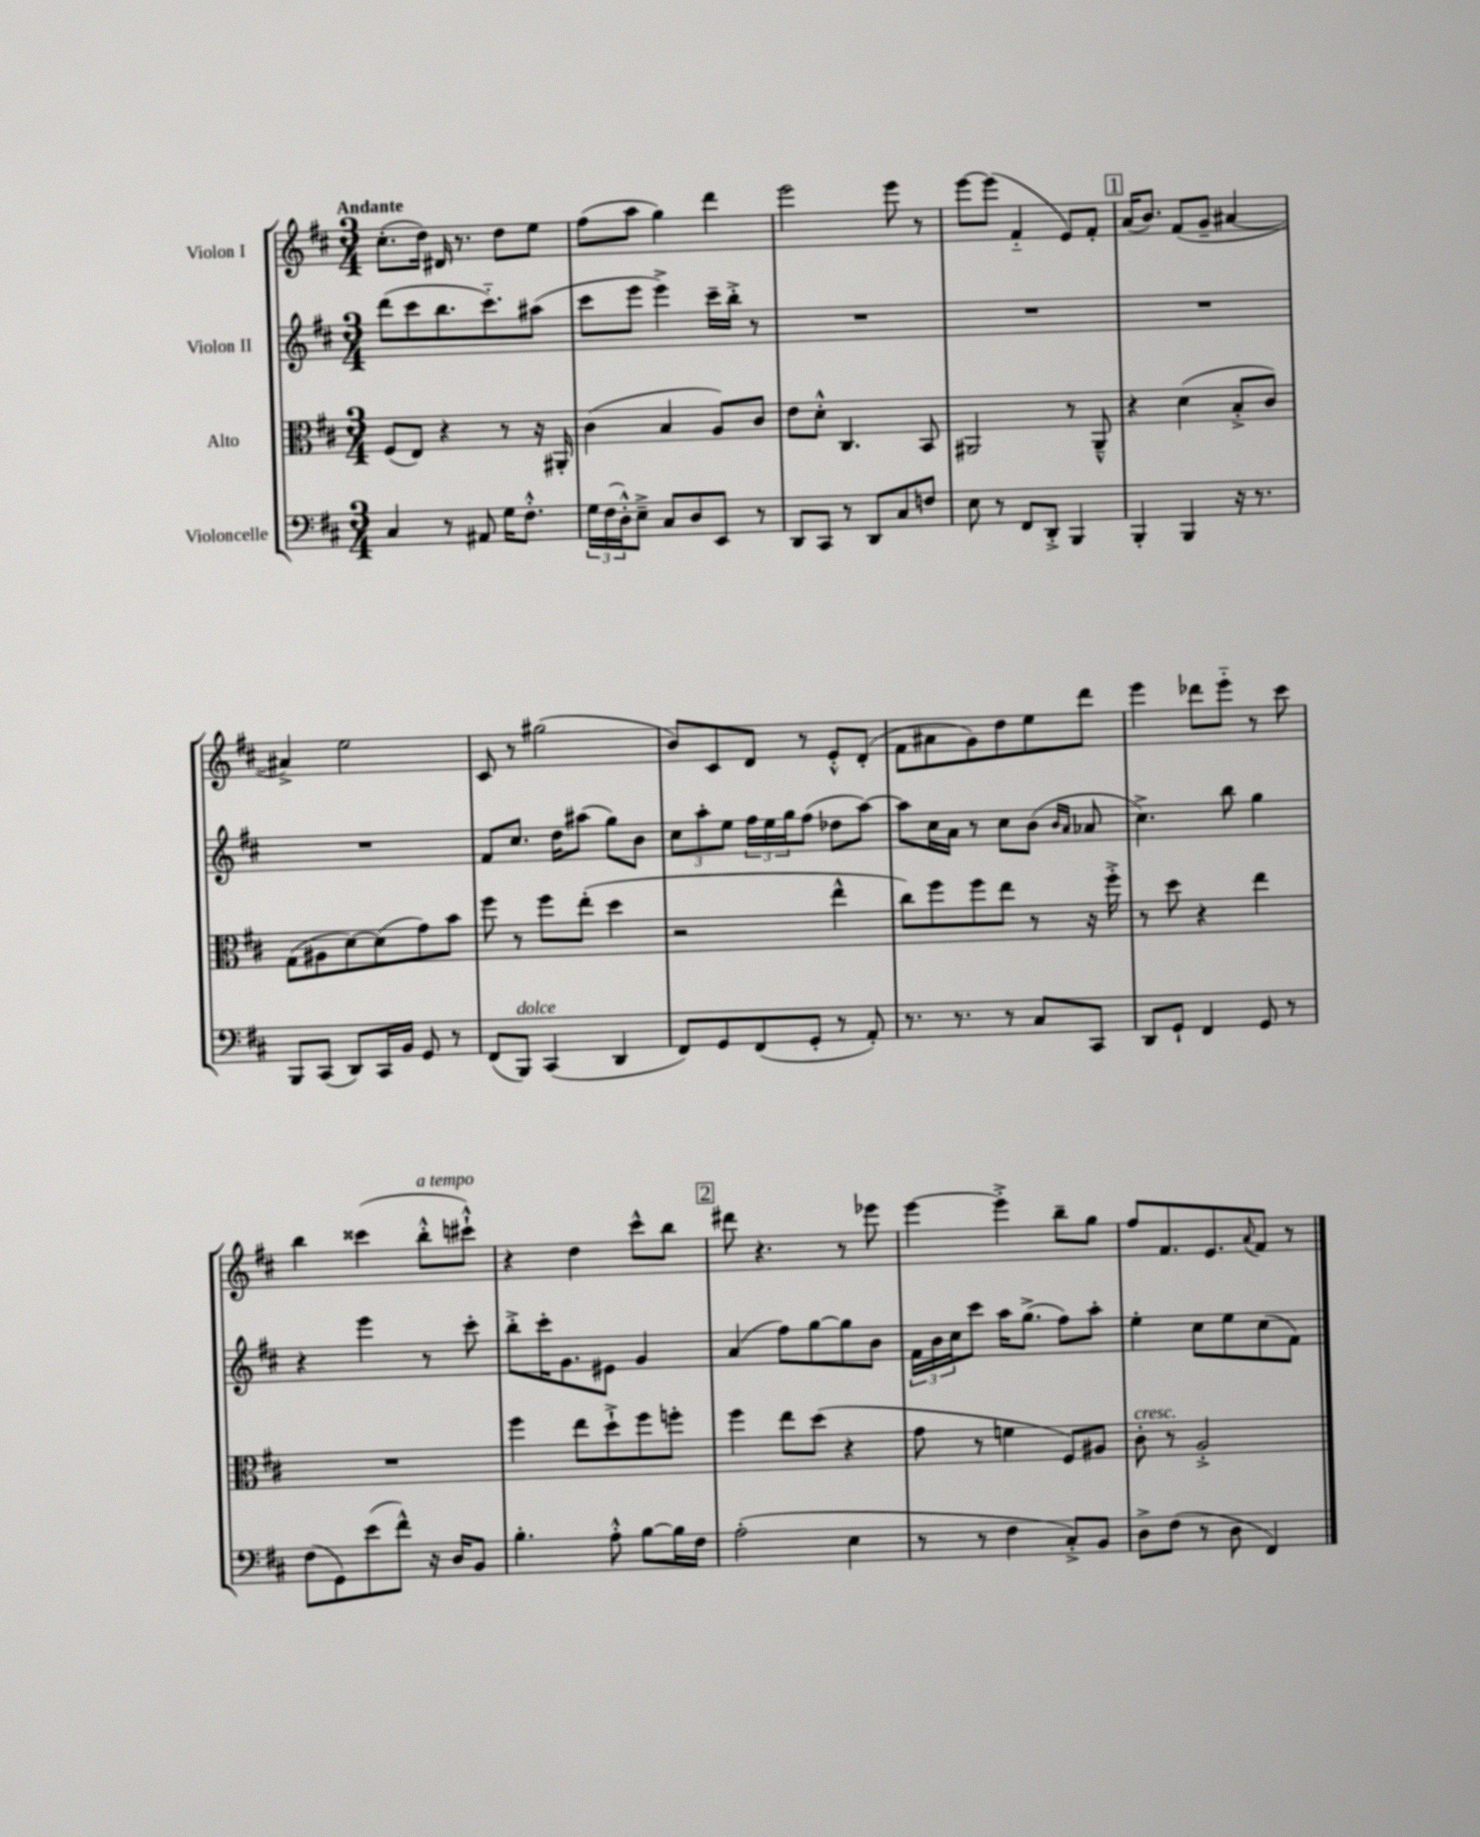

**kern	**kern	**kern	**kern
*staff4	*staff3	*staff2	*staff1
*clefF4	*clefC3	*clefG2	*clefG2
*k[f#c#]	*k[f#c#]	*k[f#c#]	*k[f#c#]
*M3/4	*M3/4	*M3/4	*M3/4
4C#/	(8F#/L	(8ddd\L	(8.cc#'\L
.	8E/J)	8ccc#\	.
.	.	.	16dd\Jk)
8r	4r	8.bb\	16d#/
.	.	.	8.r
8AA#/	.	.	.
.	.	8.ccc#'~\)	.
16G\LK	8r	.	8dd\L
8.F#'^^\J	.	.	.
.	16r	(8aa#\J	8ee\J
.	16AA#'/	.	.
=	=	=	=
24G\LL	(4c#\	8ccc#\L	(8ff#\L
(24F#\	.	.	.
24D'^^\J)	.	.	.
8E~^\J	.	8eee\J	8aa\J
8C#/L	4B/	4eee^\)	4gg\)
8D/	.	.	.
8EE/J	8A/L)	16ccc#~\LL	4ddd\
.	.	16bb'^\JJ	.
8r	8c#/J	8r	.
=	=	=	=
8DD/L	8e\L	2.r	2eee\
8CC#/J	8d'^^\J	.	.
8r	4.C#/	.	.
8DD/L	.	.	.
8C#/	.	.	8eee\
8F/J	8BB/	.	8r
=	=	=	=
8E\	2AA#/	2.r	[8eee\L
8r	.	.	(8eee\]J
8FF#/L	.	.	4f#'~/
8DD'^/J	.	.	.
4BBB/	8r	.	8e/L)
.	8AA#~^^/	.	8f#'/J
=	=	=	=
4BBB'/	4r	2.r	(16a/LK
.	.	.	8.b/J)
4BBB/	(4d\	.	(8f#/L
.	.	.	8g~/J
16r	8B'^/L	.	[4a#/
8.r	.	.	.
.	8c#/J)	.	.
=	=	=	=
8BBB/L	(8G\L	2.r	4a#^/])
(8CC#/J	8A#\	.	.
8DD/L)	[8d\)	.	2ee\
16CC#/L	(8d\]	.	.
16BB/JJ	.	.	.
8GG/	8g\)	.	.
8r	8b\J	.	.
=	=	=	=
(8FF#/L	8ff#\	8f#/L	8c#/
8BBB/J)	8r	8.cc#/J	8r
(4CC#/	8ff#\L	.	(2gg#\
.	.	16dd\LK	.
.	(8ee'\J	(8aa#\J	.
4DD/	4dd\	8gg\L)	.
.	.	8b\J	.
=	=	=	=
8FF#/L)	2r	12cc#\L	8b/L)
.	.	12aa'\	.
8GG/	.	.	8c#/
.	.	12ee\J	.
(8FF#/	.	24ff#\LL	8d/J
.	.	24ee\	.
.	.	24gg\J	.
8GG'/J	.	(8ff#\J	8r
8r	4ee^^\	8dd-\L	8e'^^/L
8AA'/)	.	[8aa\J)	(8d'/J
=	=	=	=
8.r	8cc#\L)	8aa\]L	8f#\L
.	8ff#\	16cc#\L	8a#\
8.r	.	16a\JJ	.
.	8ff#\	8r	8g\)
8r	8ee\J	8cc#\L	8dd\
8C#/L	8r	(8b\J	8ee\
.	.	16qqb/LL	.
.	.	16qqa/JJ	.
8CC#/J	16r	8a-/	8ddd\J
.	16ff#'^\	.	.
=	=	=	=
8DD/L	8r	4.cc#^\)	4eee\
8GG`/J	8dd\	.	.
4FF#/	4r	.	8ddd-\L
.	.	8bb\	8eee'~\J
8GG/	4ee\	4gg\	8r
8r	.	.	8ccc#\
=	=	=	=
(8F#\L	2.r	4r	4bb\
8GG\)	.	.	.
(8e\	.	4eee\	(4ccc##\
8f#^^\J)	.	.	.
16r	.	8r	8bb'^^\L
16D/LK	.	.	.
8BB/J	.	8ccc#'\	8ccc#`^^\J)
=	=	=	=
4.B'\	4ff#\	8bb'^\L	4r
.	.	16ccc#'\K	.
.	.	8.g\	.
.	8ee\L	.	4dd\
8A'^^\	8dd`^\	8e#\J	.
[8B\L	8ff#\	4g/	8ccc#^^\L
16B\]L	8ff'\J	.	8bb\J
16F#\JJ	.	.	.
=	=	=	=
(2A'\	4ff#\	(4a/	8ddd#\
.	.	.	4.r
.	8ee\L	8ff#\L)	.
.	(8dd\J	[8gg\	.
4E\	4r	8gg\]	8r
.	.	8b\J	8eee-\
=	=	=	=
8r	8g\	24f#\LL	[4eee\
.	.	24b\	.
.	.	24cc#\J	.
8r	8r	8ccc#\J	.
4F#\	4f\	16aa\LK	4eee'^\]
.	.	(8.gg^\J	.
8C#'^/L)	8F#/L)	8ff#\L)	8bb~\L
8BB/J	8A#/J	8aa'\J	8gg\J
=	=	=	=
8D^\L	8c#'\	4ee'\	8ff#/L
(8F#\J	8r	.	8.f#/
8r	2A'^/	8cc#\L	.
.	.	.	8.e/
8D\	.	8ee\	.
.	.	.	8qqa/
4FF#/)	.	(8cc#\	8f#/J
.	.	8f#\J)	8r
==	==	==	==
*-	*-	*-	*-
